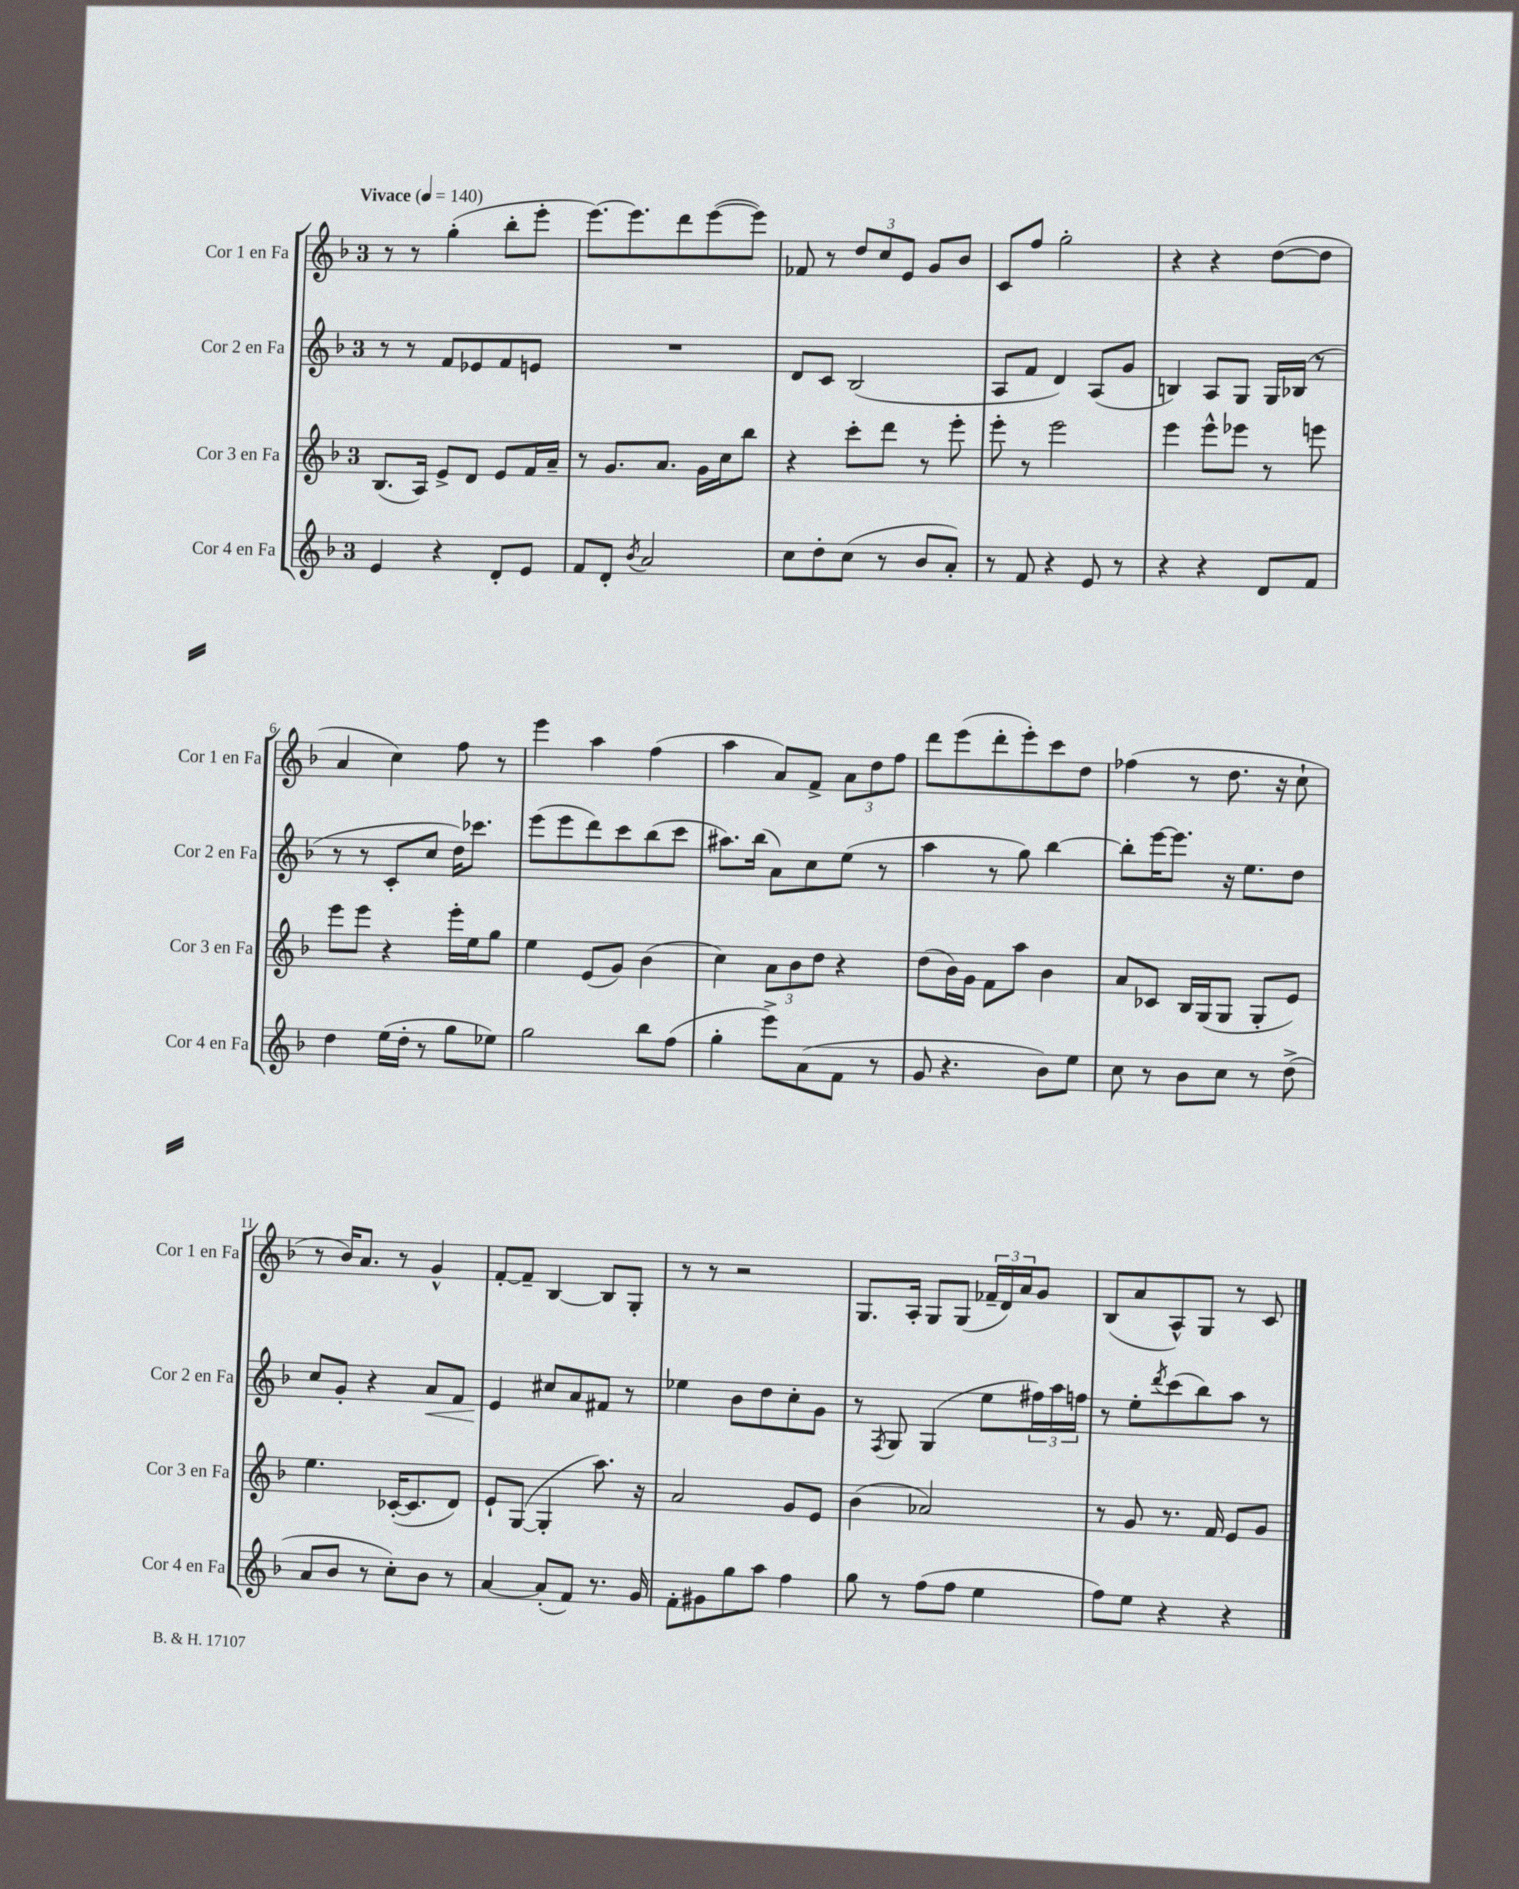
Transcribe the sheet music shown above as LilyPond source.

<<
\new StaffGroup <<
\new Staff = "s0" \with { instrumentName = "Cor 1 en Fa" shortInstrumentName = "Cor 1 en Fa" } {
    \clef treble \key f \major \once \override Staff.TimeSignature.style = #'single-digit \time 3/4 \tempo "Vivace" 4 = 140
    r8 r8 g''4-.( bes''8-. e'''8-. |
    e'''8.~) e'''8. d'''8 e'''8~( e'''8) |
    fes'8 r8 \tuplet 3/2 { d''8 c''8 e'8 } g'8 bes'8 |
    c'8 f''8 g''2-. |
    r4 r4 d''8~( d''8 |
    a'4 c''4) f''8 r8 |
    e'''4 a''4 f''4( |
    a''4 a'8) f'8-> \tuplet 3/2 { a'8 d''8 f''8 } |
    d'''8 e'''8( d'''8-. e'''8-.) c'''8 d''8 |
    fes''4( r8 d''8. r16 c''8-! |
    r8 bes'16) a'8. r8 g'4-^ |
    f'8~-. f'8-- bes4~ bes8 g8-. |
    r8 r8 r2 |
    g8. a16-. g8 g8( \tuplet 3/2 { fes'16-- d'16) a'16 } g'8 |
    bes8( a'8 a8-^) g8 r8 c'8 \bar "|." |
}
\new Staff = "s1" \with { instrumentName = "Cor 2 en Fa" shortInstrumentName = "Cor 2 en Fa" } {
    \clef treble \key f \major \once \override Staff.TimeSignature.style = #'single-digit \time 3/4
    r8 r8 f'8 ees'8 f'8 e'8 |
    R2. |
    d'8 c'8 bes2( |
    a8 f'8 d'4) a8( g'8 |
    b4) a8 g8 g16 bes16( r8 |
    r8 r8 c'8-. c''8 d''16) ces'''8. |
    e'''8( e'''8 d'''8) c'''8 bes''8( c'''8 |
    ais''8.) bes''16( a'8) c''8 e''8( r8 |
    a''4 r8 g''8) bes''4~ |
    bes''8-. e'''16~ e'''8. r16 e''8. d''8 |
    c''8 g'8-. r4 a'8\< f'8 |
    e'4\! cis''8 a'8 fis'8 r8 |
    ees''4 bes'8 d''8 c''8-. g'8 |
    r8 \acciaccatura { f8 } g8 g4( e''8 \tuplet 3/2 { fis''16) a''16 f''16 } |
    r8 e''8-. \acciaccatura { d'''8 } c'''8( bes''8) a''8 r8 \bar "|." |
}
\new Staff = "s2" \with { instrumentName = "Cor 3 en Fa" shortInstrumentName = "Cor 3 en Fa" } {
    \clef treble \key f \major \once \override Staff.TimeSignature.style = #'single-digit \time 3/4
    bes8.( a16) e'8-> d'8 e'8 f'16 a'16-- |
    r8 g'8. a'8. g'16 c''16 bes''8 |
    r4 c'''8-. d'''8 r8 e'''8-. |
    e'''8-. r8 e'''2 |
    e'''4 e'''8-^ ees'''8 r8 e'''8 |
    e'''8 e'''8 r4 e'''16-. e''16 g''8 |
    e''4 e'8( g'8) bes'4( |
    c''4) \tuplet 3/2 { a'8 bes'8 d''8 } r4 |
    d''8( bes'16) g'16 f'8 a''8 bes'4 |
    a'8 ces'8 bes16 g16( g8 g8-. e'8) |
    e''4. ces'16~-.( ces'8. d'8) |
    e'8-! g8~( g4-. a''8.) r16 |
    a'2 g'8 e'8 |
    bes'4( aes'2) |
    r8 g'8 r8. f'16 e'8 g'8 \bar "|." |
}
\new Staff = "s3" \with { instrumentName = "Cor 4 en Fa" shortInstrumentName = "Cor 4 en Fa" } {
    \clef treble \key f \major \once \override Staff.TimeSignature.style = #'single-digit \time 3/4
    e'4 r4 d'8-. e'8 |
    f'8 d'8-. \acciaccatura { bes'8 } a'2 |
    c''8 d''8-. c''8( r8 bes'8 a'8-.) |
    r8 f'8 r4 e'8 r8 |
    r4 r4 d'8 f'8 |
    d''4 e''16( d''16-. r8 g''8 ees''8) |
    g''2 bes''8 f''8( |
    g''4-. e'''8->) a'8( f'8 r8 |
    g'8 r4. bes'8) e''8 |
    c''8 r8 bes'8 c''8 r8 d''8->( |
    a'8 bes'8 r8 c''8-.) bes'8 r8 |
    a'4~ a'8-.( f'8) r8. g'16 |
    f'8-. gis'8 g''8 a''8 f''4 |
    g''8 r8 f''8( f''8 e''4 |
    f''8) e''8 r4 r4 \bar "|." |
}
>>
>>
